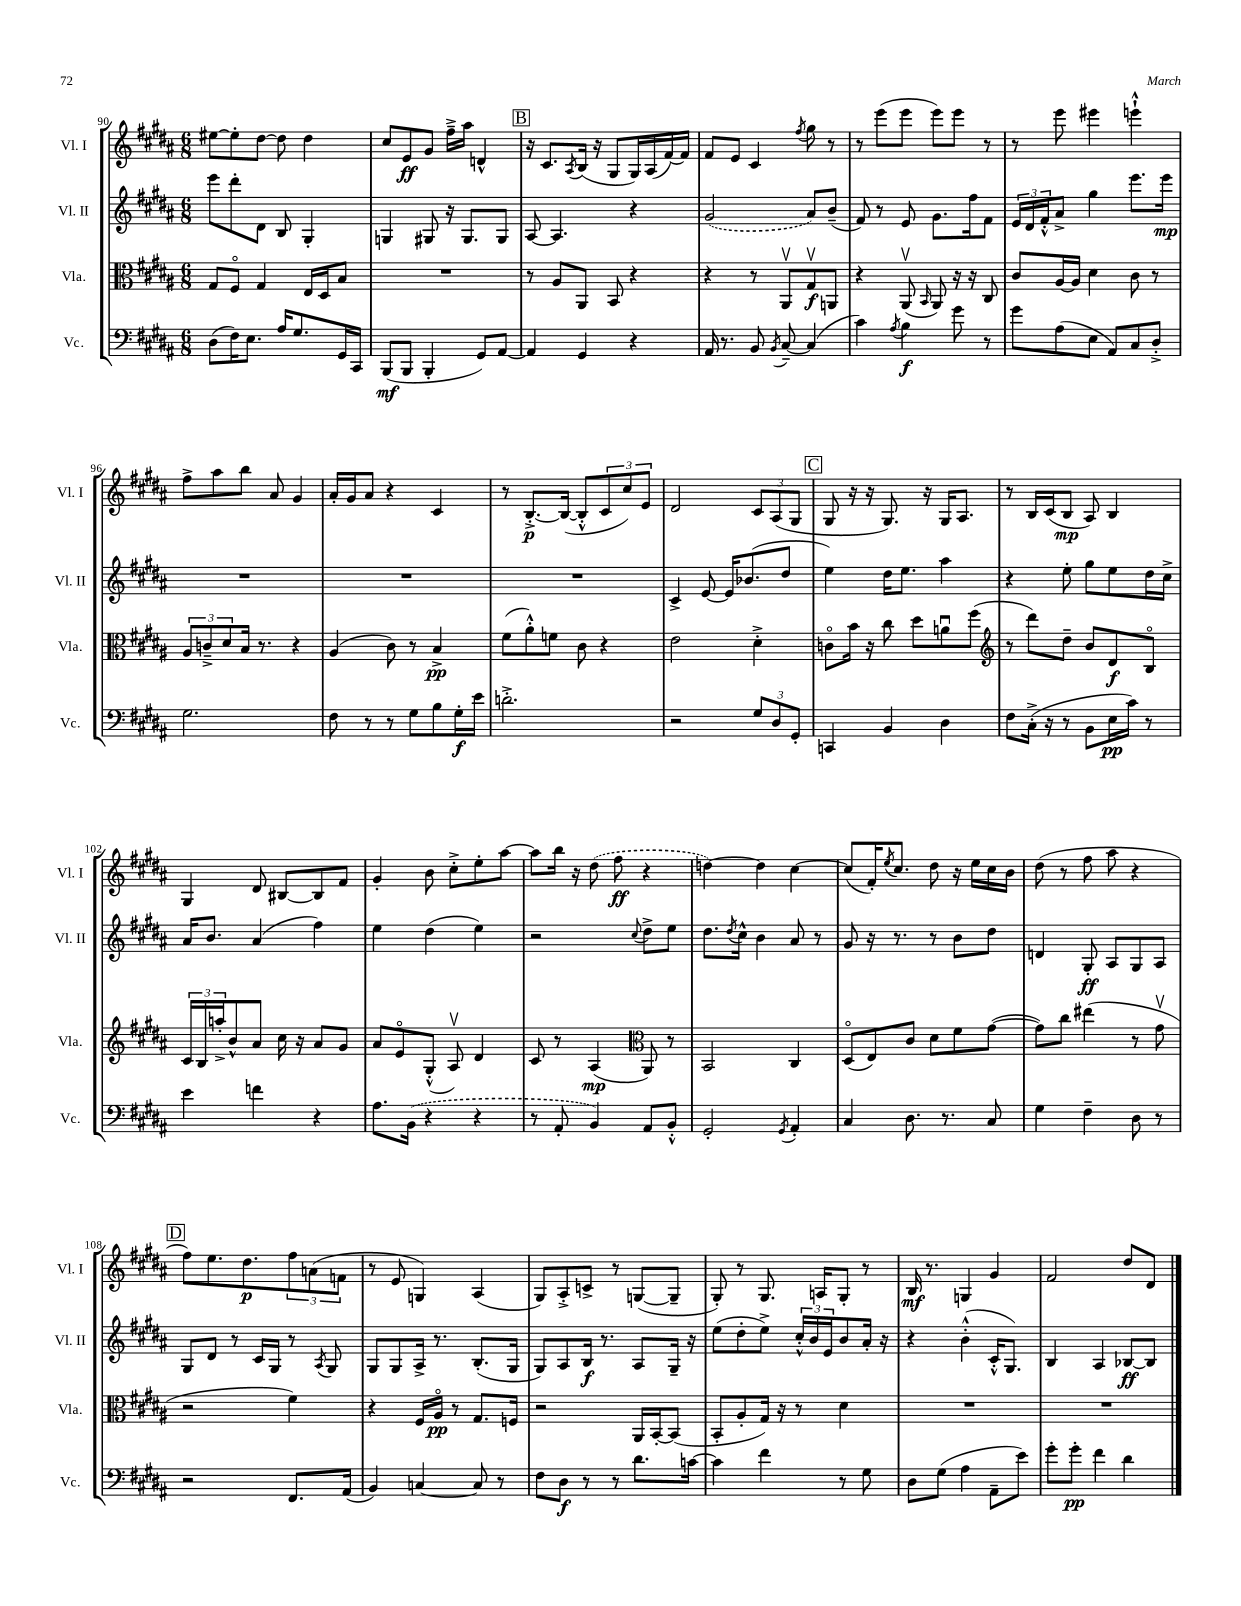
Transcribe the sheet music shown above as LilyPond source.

<<
\new StaffGroup <<
\new Staff = "s0" \with { instrumentName = "Vl. I" shortInstrumentName = "Vl. I" } {
    \clef treble \key b \major \numericTimeSignature \time 6/8
    eis''8~ eis''8-. dis''8~ dis''8 dis''4 |
    cis''8 e'8\ff gis'8 fis''16---> ais''16 d'4-^ |
    \mark \markup { \box "B" } r16 cis'8. \acciaccatura { ais8 } b16( r16 gis8 gis16) ais16( fis'16~) fis'16 |
    fis'8 e'8 cis'4 \acciaccatura { fis''8 } gis''8 r8 |
    r8 e'''8( e'''8 e'''8) e'''8 r8 |
    r8 e'''8 eis'''4 e'''4-!-^ |
    fis''8-> ais''8 b''8 ais'8 gis'4 |
    ais'16-. gis'16 ais'8 r4 cis'4 |
    r8 b8.~-.->\p b16~( b8-.-^ \tuplet 3/2 { cis'8 cis''8) e'8 } |
    dis'2 \tuplet 3/2 { cis'8 ais8( gis8 } |
    \mark \markup { \box "C" } gis8 r16 r16 gis8.) r16 gis16 ais8. |
    r8 b16 cis'16( b8\mp ais8) b4 |
    gis4 dis'8 bis8~ bis8 fis'8 |
    gis'4-. b'8 cis''8-.-> e''8-. ais''8~ |
    ais''8 b''16 r16 \once \slurDashed dis''8( fis''8\ff r4 |
    d''4~) d''4 cis''4~ |
    cis''8( fis'16-.) \acciaccatura { e''8 } cis''8. dis''8 r16 e''16 cis''16 b'16 |
    dis''8( r8 fis''8 ais''8 r4 |
    \mark \markup { \box "D" } fis''8) e''8. dis''8.\p \tuplet 3/2 { fis''8 a'8( f'8 } |
    r8 e'8 g4) ais4( |
    gis8) ais8-.-> c'8-> r8 g8~( g8-- |
    gis8-.) r8 gis8. a16 gis8-. r8 |
    b16\mf r8. g4 gis'4 |
    fis'2 dis''8 dis'8 \bar "|." |
}
\new Staff = "s1" \with { instrumentName = "Vl. II" shortInstrumentName = "Vl. II" } {
    \clef treble \key b \major \numericTimeSignature \time 6/8
    e'''8 dis'''8-. dis'8 b8 gis4-. |
    g4 gis8 r16 gis8. gis8 |
    \mark \markup { \box "B" } ais8~ ais4. r4 |
    \once \slurDashed gis'2( ais'8) b'8--( |
    fis'8) r8 e'8 gis'8. fis''16 fis'8 |
    \tuplet 3/2 { e'16 dis'16 fis'16-.-^ } ais'8-> gis''4 e'''8. e'''16\mp |
    R2. |
    R2. |
    R2. |
    cis'4-> e'8~ e'16 bes'8.( dis''8 |
    \mark \markup { \box "C" } e''4) dis''16 e''8. ais''4 |
    r4 e''8-. gis''8 e''8 dis''16 cis''16-> |
    ais'16 b'8. ais'4( fis''4) |
    e''4 dis''4( e''4) |
    r2 \appoggiatura { cis''8 } dis''8-> e''8 |
    dis''8. \acciaccatura { dis''8 } cis''16-^ b'4 ais'8 r8 |
    gis'8 r16 r8. r8 b'8 dis''8 |
    d'4 gis8-.\ff ais8 gis8 ais8 |
    \mark \markup { \box "D" } gis8 dis'8 r8 cis'16 gis16 r8 \acciaccatura { ais8 } gis8 |
    gis8 gis8 ais16-> r8. b8.-.( gis16 |
    gis8) ais8 b16\f r8. ais8 gis16-- r16 |
    e''8( dis''8-. e''8->) \tuplet 3/2 { cis''16-.-^ b'16 e'16 } b'8 ais'16-. r16 |
    r4 b'4-.-^( cis'16-.-^ gis8.) |
    b4 ais4 bes8~\ff bes8 \bar "|." |
}
\new Staff = "s2" \with { instrumentName = "Vla." shortInstrumentName = "Vla." } {
    \clef alto \key b \major \numericTimeSignature \time 6/8
    gis8 fis8\flageolet gis4 e16 dis16 b8 |
    R2. |
    \mark \markup { \box "B" } r8 ais8 ais,8 b,8 r4 |
    r4 r8 ais,8\upbow gis8\upbow\f a,8 |
    r4 ais,8\upbow( \grace { b,16 } ais,8) r16 r16 cis8 |
    cis'8 ais16~ ais16 dis'4 cis'8 r8 |
    \tuplet 3/2 { ais8 c'8---> dis'8 } b16 r8. r4 |
    ais4( cis'8) r8 b4->\pp |
    fis'8( ais'8-.-^) f'8 cis'8 r4 |
    e'2 dis'4-.-> |
    \mark \markup { \box "C" } c'8\flageolet b'16 r16 cis''8 dis''8 a'8\downbow fis''8( |
    \clef treble r8 dis'''8) dis''8-- b'8 dis'8\f b8\flageolet |
    \tuplet 3/2 { cis'16 b16 a''16-.-> } b'8-^ ais'8 cis''16 r16 ais'8 gis'8 |
    ais'8 e'8\flageolet gis8-.-^( ais8\upbow) dis'4 |
    cis'8 r8 ais4\mp( \clef alto ais,8) r8 |
    b,2 cis4 |
    dis8\flageolet( e8) cis'8 dis'8 fis'8 gis'8~( |
    gis'8) cis''8 eis''4( r8 gis'8\upbow |
    \mark \markup { \box "D" } r2 fis'4) |
    r4 fis16 ais16\flageolet\pp r8 gis8. f16 |
    r2 ais,16 b,16~-. b,8( |
    b,8-. ais8-. gis16) r16 r8 dis'4 |
    R2. |
    R2. \bar "|." |
}
\new Staff = "s3" \with { instrumentName = "Vc." shortInstrumentName = "Vc." } {
    \clef bass \key b \major \numericTimeSignature \time 6/8
    dis8( fis16) e8. ais16 gis8. gis,16 cis,16 |
    b,,8\mf( b,,8 b,,4-. gis,8) ais,8~ |
    \mark \markup { \box "B" } ais,4 gis,4 r4 |
    ais,16 r8. b,8 \acciaccatura { b,8 } cis8~-- cis4( |
    cis'4) \acciaccatura { ais8 } b4\f gis'8 r8 |
    gis'8 ais8( e8 ais,8) cis8 dis8-.-> |
    gis2. |
    fis8 r8 r8 gis8 b8 gis16-.\f e'16 |
    d'2.-.-> |
    r2 \tuplet 3/2 { gis8 dis8 gis,8-. } |
    \mark \markup { \box "C" } c,4 b,4 dis4 |
    fis8 cis16-.->( r16 r8 b,8 e16\pp cis'16) r8 |
    e'4 f'4 r4 |
    ais8. \once \slurDashed b,16( r4 r4 |
    r8 ais,8-. b,4) ais,8 b,8-.-^ |
    gis,2-. \acciaccatura { gis,8 } ais,4-. |
    cis4 dis8. r8. cis8 |
    gis4 fis4-- dis8 r8 |
    \mark \markup { \box "D" } r2 fis,8. ais,16( |
    b,4) c4~ c8 r8 |
    fis8 dis8\f r8 r8 dis'8. c'16~ |
    c'4 fis'4 r8 gis8 |
    dis8 gis8( ais4 ais,8-- e'8) |
    gis'8-. gis'8-.\pp fis'4 dis'4 \bar "|." |
}
>>
>>
\layout { \context { \Score currentBarNumber = #90 } }
